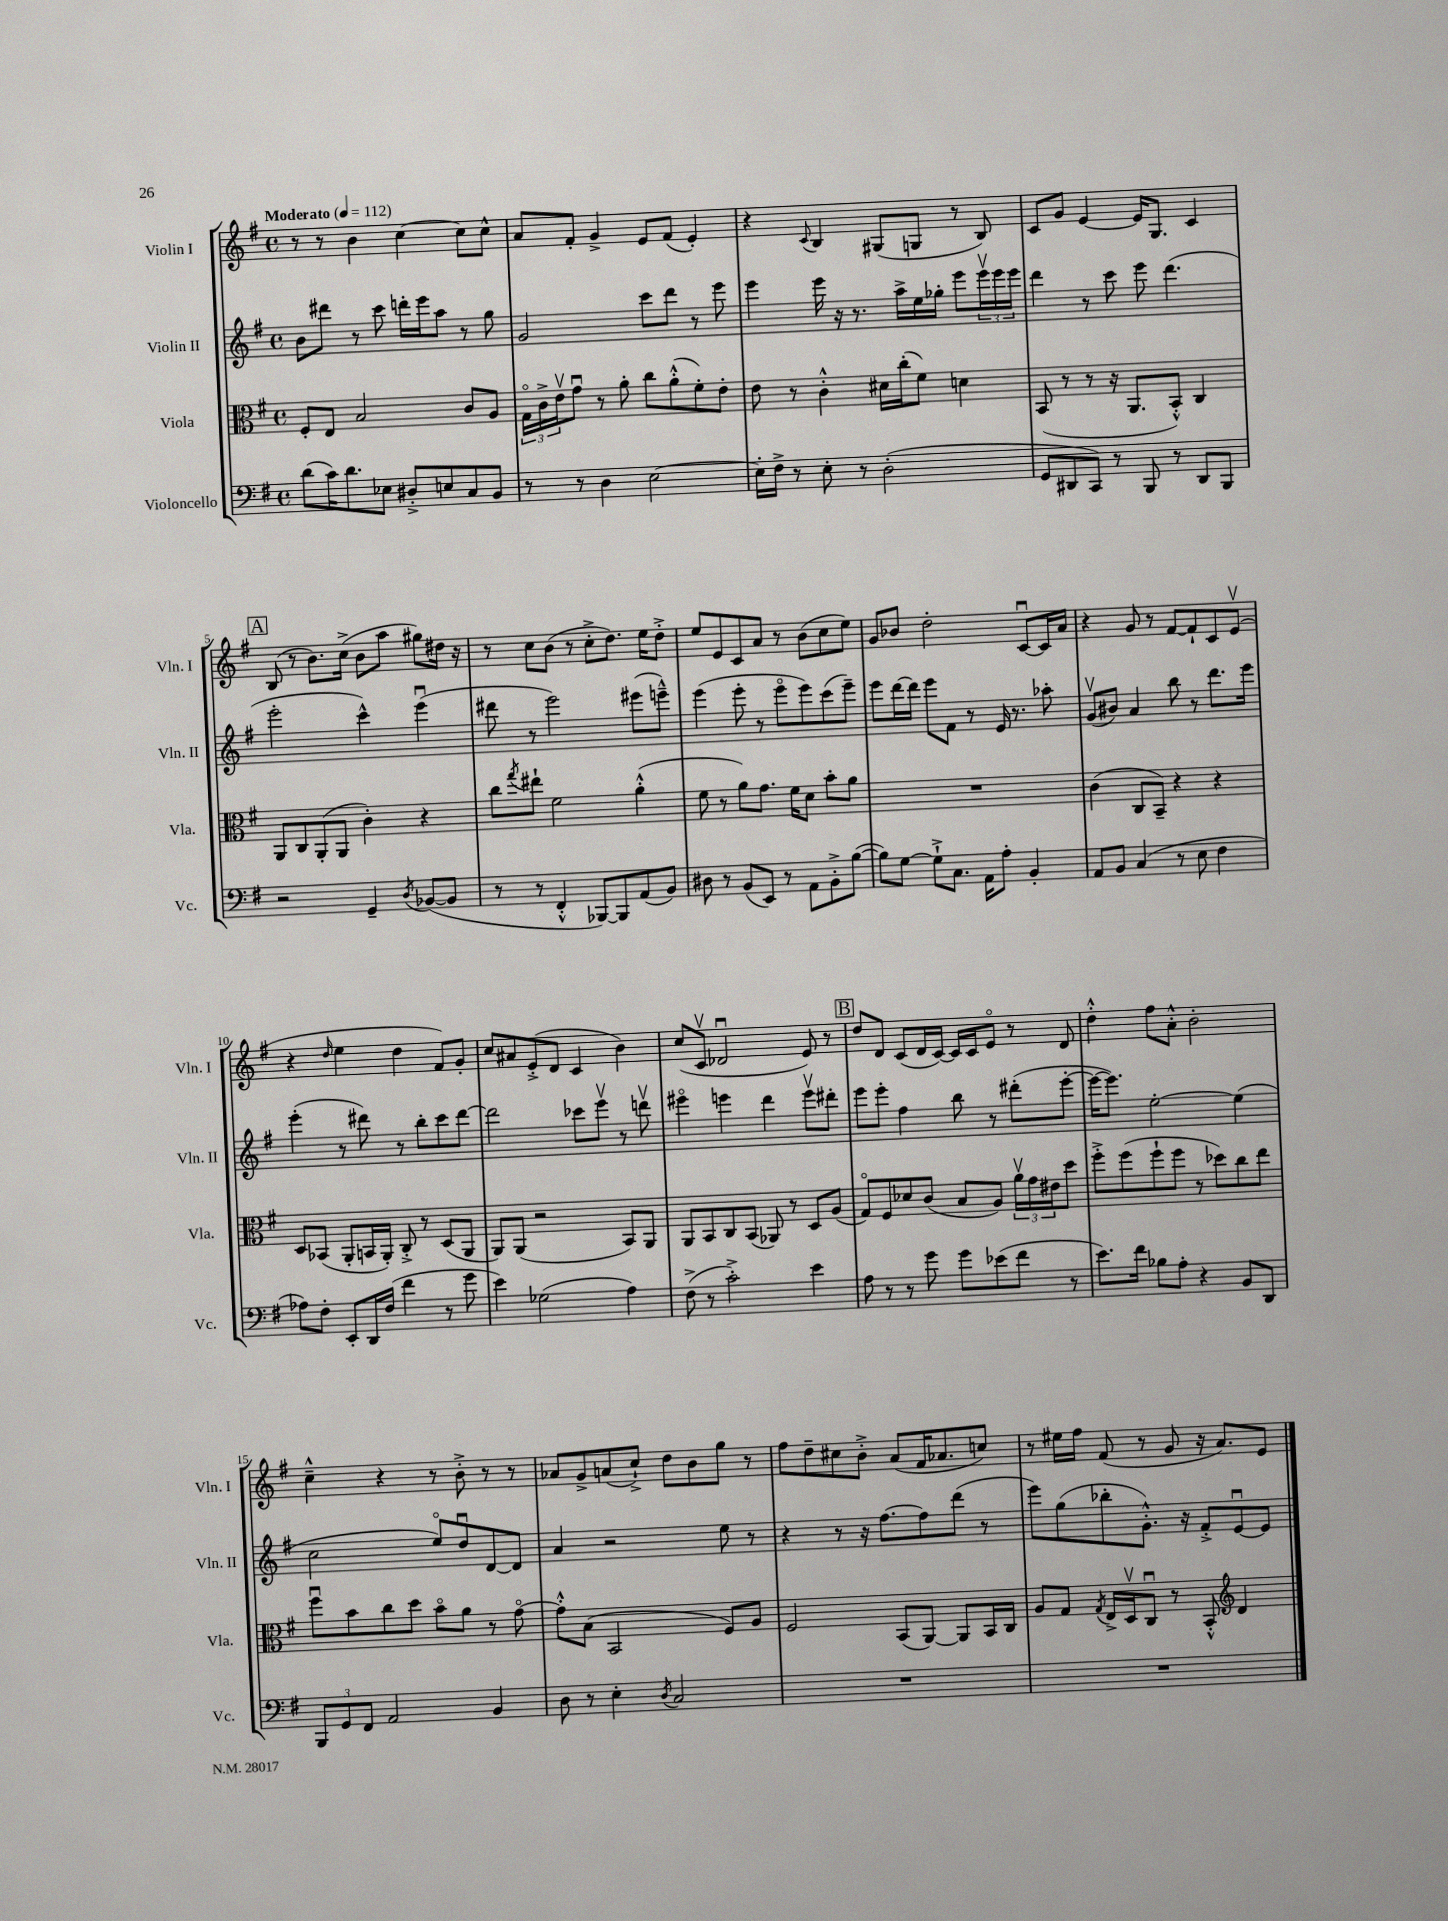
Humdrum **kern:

**kern	**kern	**kern	**kern
*staff4	*staff3	*staff2	*staff1
*clefF4	*clefC3	*clefG2	*clefG2
*k[f#]	*k[f#]	*k[f#]	*k[f#]
*M4/4	*M4/4	*M4/4	*M4/4
*met(c)	*met(c)	*met(c)	*met(c)
*MM112	*MM112	*MM112	*MM112
(8d	8F#'	8b	8r
16c)	8E	8ddd#	8r
8.d	.	.	.
.	2B	8r	4b
8E-	.	8ccc	.
8D#'^	.	16ddd'	[4cc
.	.	16eee	.
8E	.	8aa	.
8C	8c	8r	8cc]
8BB	8A	8gg	8cc^^
=	=	=	=
8r	24Go	2g	8a
.	24c^	.	.
.	24ev	.	.
8r	8gu	.	8f#'
4D	8r	.	4g^
.	8a'	.	.
[2E	8cc	8ccc	8e
.	(8a'^^	8ddd	(8f#
.	8f#')	8r	4e')
.	8e'	8eee	.
=	=	=	=
16E']	8e	4eee	4r
16F#^	.	.	.
8r	8r	.	.
.	.	.	8qqc
8E'	4c'^^	16eee	4B
.	.	16r	.
8r	.	8.r	.
(2D'	16d#	.	(8G#
.	(16cc'	16aa^	.
.	8f#)	16ee	8G
.	.	16gg-'	.
.	4d	8eee	8r
.	.	24eeev	8B)
.	.	24eee	.
.	.	24eee	.
=	=	=	=
8GG	(8BB	4ddd	8c
8DD#	8r	.	8g
8CC)	8r	8r	[4e
8r	16r	8ccc	.
.	8.AA	.	.
8BBB	.	8eee	16e]
.	.	.	8.G
8r	8BB'^^)	(4.ddd	.
8DD#	4C	.	4c
8BBB	.	.	.
=	=	=	=
2r	8AA	2eee'	(8B
.	8C	.	8r
.	(8AA'	.	8.b)
.	8AA	.	.
.	.	.	(16cc^
4GG~	4c')	4ccc^^)	8b
.	.	.	8aa
8qD	.	.	.
([8BB-	4r	(4eeeu	8gg#)
8BB-]	.	.	16dd#
.	.	.	16r
=	=	=	=
8r	8cc	8ddd#	8r
.	8qgg	.	.
8r	8ee#`	8r	8cc
4FF#'^^	2f#	2eee)	(8b
.	.	.	8r
[8BBB-)	.	.	8cc'^
8BBB-]	.	.	8.dd)
(8AA	(4a'^^	(8eee#	.
.	.	.	16ee
8BB)	.	8eee~^^)	8dd'^
=	=	=	=
8D#	8f#	(4eee	8ee
8r	8r	.	8e
(8BB	8a)	8eee'	8c
8EE)	8.g	8r	8a
8r	.	8eeeo	8r
.	16f#	.	.
8AA	8d	8eee)	(8b
8BB'^	8b'	(8ccc	8cc
([8B	8a	8eee~)	8ee)
=	=	=	=
8B])	1r	8eee	8g
[8G	.	[16ddd	8b-
.	.	16ddd]	.
8G`^]	.	8eee	2dd'
8.C	.	8f#	.
.	.	8r	.
16AA	.	.	.
8A'	.	16e	.
.	.	8.r	.
4BB'	.	.	[8cu
.	.	8aa-'	16c]
.	.	.	16a
=	=	=	=
8AA	(4c	(8gv	4r
8BB	.	8b#)	.
(4C	8C	4a	8g
.	8BB~)	.	8r
8r	4r	8bb	[8f#
8E	.	8r	8f#`]
4F#	4r	8.ddd	8c
.	.	.	(8ev
.	.	16eee	.
=	=	=	=
8A-)	8D	(4eee'	4r
8F#'	(8BB-	.	.
.	.	.	16qqdd
8EE'	8AA'	8r	4ee
16DD	16BB	8ddd#)	.
(16F#	16AA')	.	.
4f#	8C'^	8r	4dd
.	8r	8bb'	.
8r	(8D	8ccc	8f#)
8g	8AA	[8ddd#	8g'
=	=	=	=
4e)	8AA)	2ddd#]	8cc
.	(8AA	.	8a#
(2G-	2r	.	(8e'^
.	.	.	8d
.	.	8ccc-	4c
.	.	8eeev	.
4A)	8BB)	8r	4b)
.	8AA	8dddv	.
=	=	=	=
(8F#^	8AA	4eee#o	(8cc
8r	8BB	.	8cv
2c'^)	8C	4eee	2d-u
.	(8BB	.	.
.	8AA-)	4ddd	.
.	8r	.	.
4e	8D	8eeev	8e)
.	(8A	8ddd#'	8r
=	=	=	=
8A	8Go)	8eee	8dd
8r	8F#	8eee'	8d
8r	8d-	4ff#	(8c
8g	(8c	.	16d
.	.	.	[16c)
8g	8B	8bb	16c]
.	.	.	16c
(8e-	8A)	8r	8eo
8f#	24av	(8ddd#'	8r
.	24g	.	.
.	24e#	.	.
8r	8dd	[8eee'	8d
=	=	=	=
8.e)	8ff#'^	16eee_	4dd'^^
.	.	8.eee])	.
.	(8ff#	.	.
16f#	.	.	.
8B-	8ff#`	[2ee'	8ff#
8A'	8ff#	.	8a'^^
4r	8r	.	2b'
.	8dd-)	.	.
8BB	8cc	(4ee]	.
8DD	8ee	.	.
=	=	=	=
12BBB	8ff#u	2cc	4cc~^^
12GG	.	.	.
.	8b	.	.
12FF#	.	.	.
2AA	8cc	.	4r
.	8dd	.	.
.	8bo	8eeo)	8r
.	8a	8ddu	8b'^
4BB	8r	[8d	8r
.	[8go	8d]	8r
=	=	=	=
8D	8g'^^]	4a	8a-
8r	(8B	.	8g^
4E'	2BB	2r	(8a
.	.	.	8cc`^)
8qD	.	.	.
2C	.	.	8dd
.	.	.	8b
.	8F#)	8ee	8gg
.	8A	8r	8r
=	=	=	=
1r	2F#	4r	8ff#
.	.	.	8dd~
.	.	8r	8cc#
.	.	16r	8b'^
.	.	[8.ff#	.
.	(8BB	.	(8a
.	[8AA)	8ff#]	16f#
.	.	.	8.a-
.	8AA]	(8ddd	.
.	16BB	8r	8cc)
.	16C	.	.
=	=	=	=
1r	8A	8eee)	8r
.	8G	(8gg	16ee#
.	.	.	16ff#
.	8qG	.	.
.	16E^	8bb-'	(8f#
.	16Dv	.	.
.	8Cu	8.g'^^)	8r
.	8r	.	8g
.	.	16r	.
.	8BB'^^	8f#'^	16r
.	.	.	8.a)
*	*clefG2	*	*
.	4d	[8eu	.
.	.	8e]	8e
==	==	==	==
*-	*-	*-	*-
